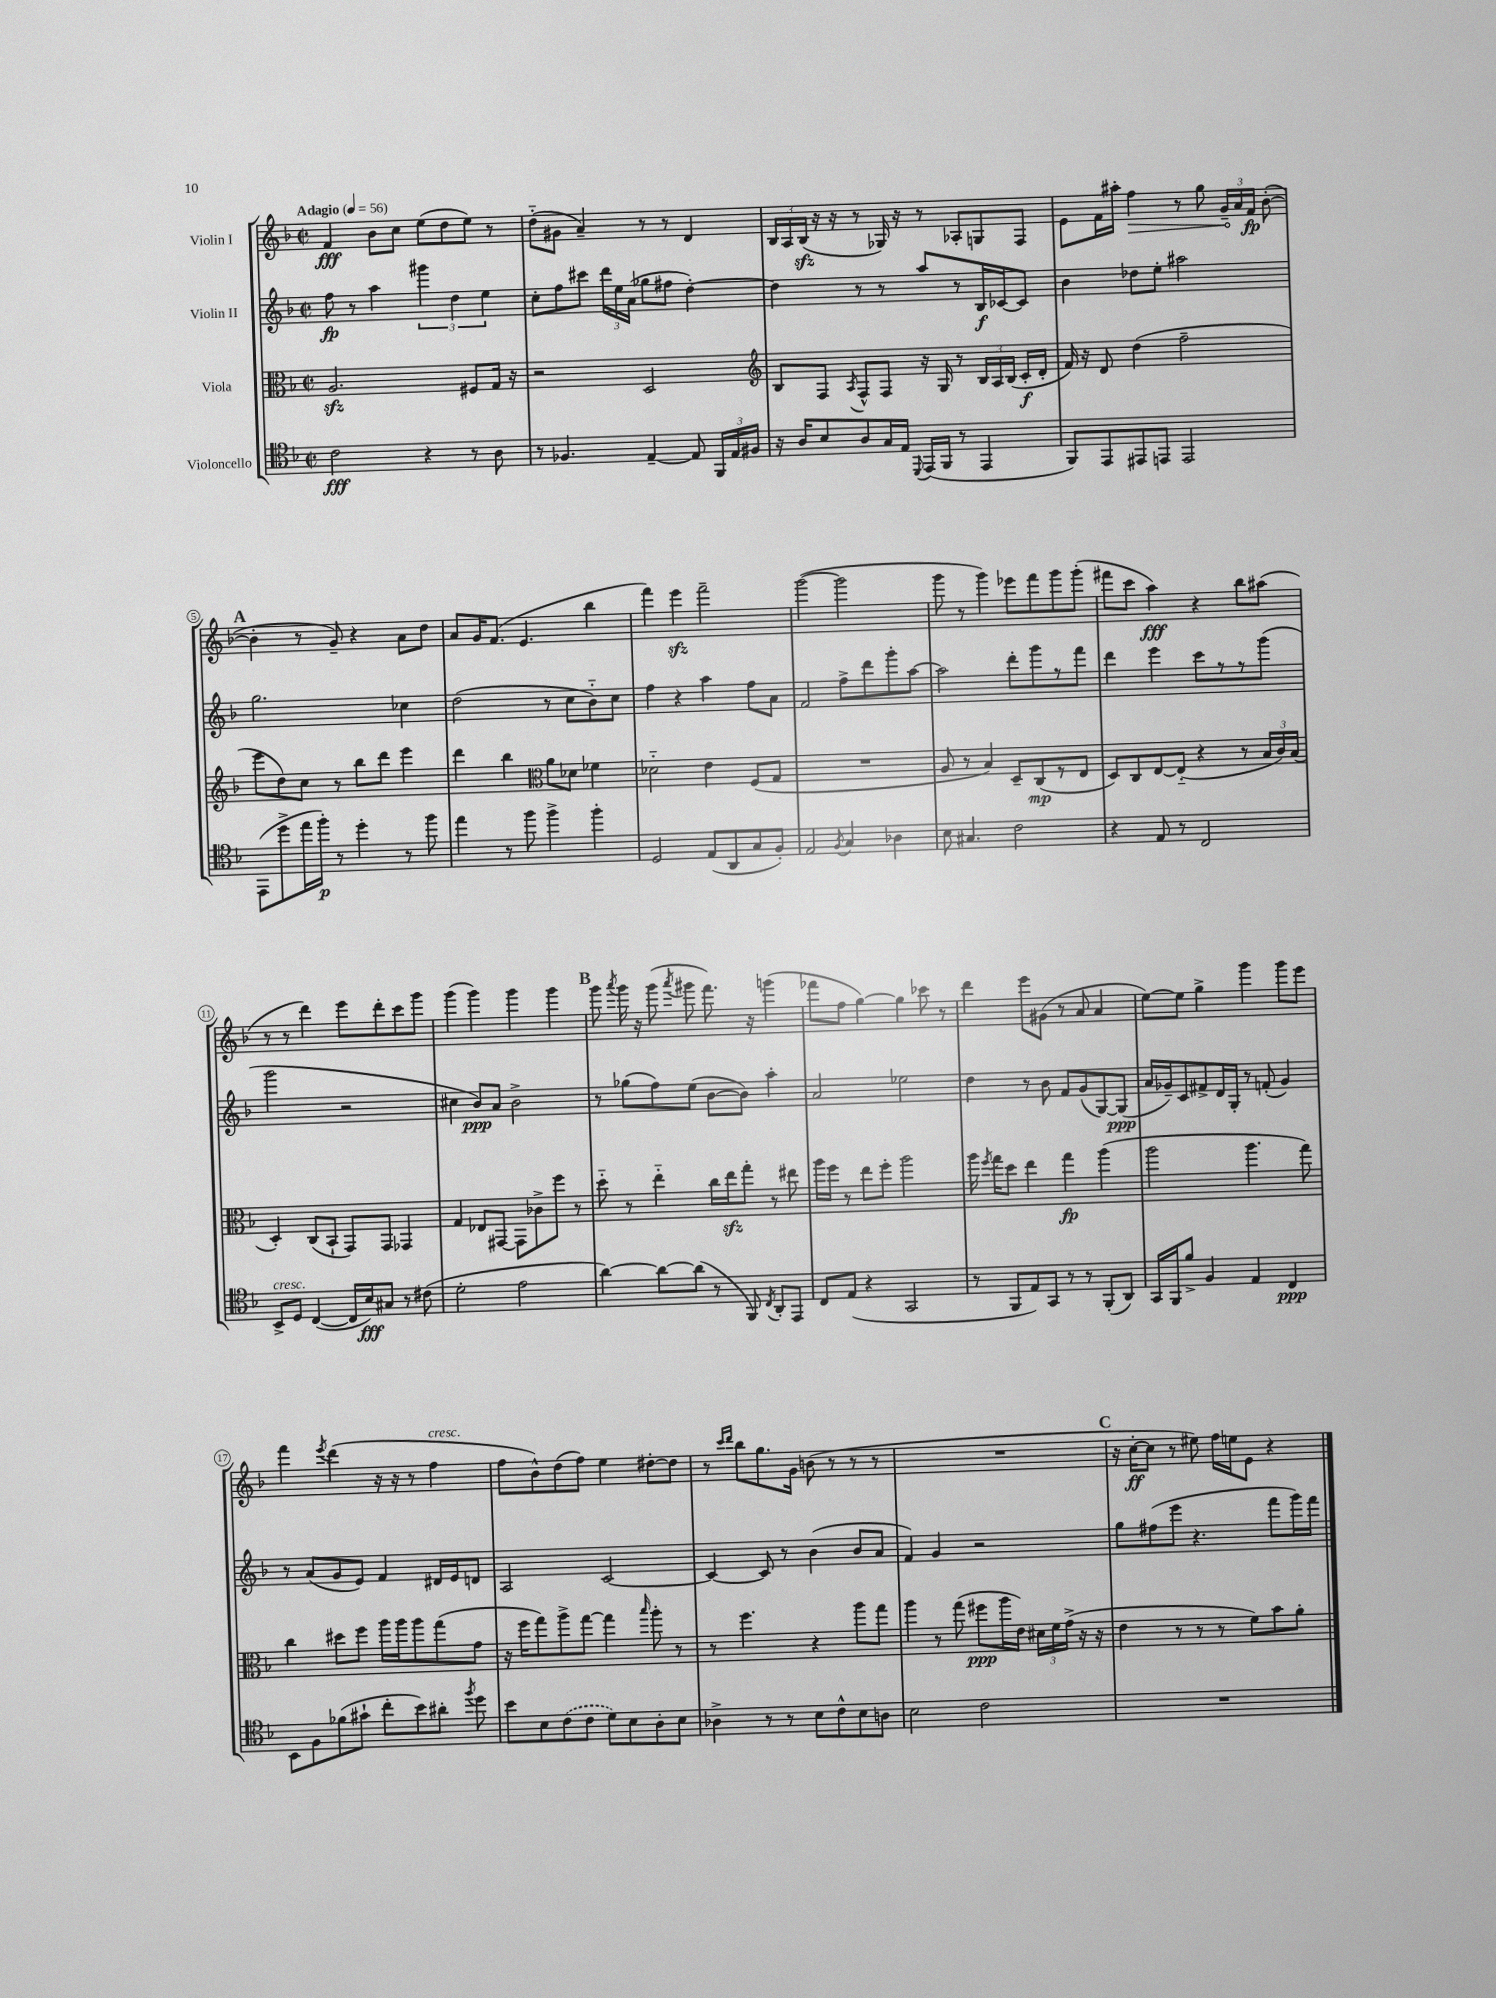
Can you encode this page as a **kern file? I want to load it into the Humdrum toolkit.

**kern	**kern	**kern	**kern
*staff4	*staff3	*staff2	*staff1
*clefC4	*clefC3	*clefG2	*clefG2
*k[b-]	*k[b-]	*k[b-]	*k[b-]
*M2/2	*M2/2	*M2/2	*M2/2
*met(c|)	*met(c|)	*met(c|)	*met(c|)
*MM56	*MM56	*MM56	*MM56
2c	2.A	8ff	4f
.	.	8r	.
.	.	4aa	8b-
.	.	.	8cc
4r	.	6ggg#	(8ee
.	.	.	8dd
.	.	6dd	.
8r	8F#	.	8ee)
.	.	6ee	.
8A	16G	.	8r
.	16r	.	.
=	=	=	=
8r	2r	8cc'	(8dd'~
4.F-	.	8ff	8g#
.	.	8ccc#	4a~)
.	.	24ddd	.
.	.	24ee	.
.	.	(24a	.
[4E~	2D	8gg-	8r
.	.	8ff#	8r
8E]	.	[4dd')	4d
24FF	.	.	.
24E	.	.	.
24F#	.	.	.
=	=	=	=
*	*clefG2	*	*
16r	8B-	4dd]	24B-
.	.	.	24A
16A	.	.	.
.	.	.	(24B-
8B-	8F	.	16r
.	.	.	16r
.	8qA	.	.
8A	8F^^	8r	8r
16G	8F	8r	16G-)
16E	.	.	16r
8qqDD	.	.	.
(16EE	16r	8aa	8r
16FF	16G	.	.
8r	8r	8r	8A-'
4EE	24B-	16B-	8G
.	24A	.	.
.	.	[16c-	.
.	(24B-	.	.
.	16c'	8c-]	8F
.	16d'	.	.
=	=	=	=
8FF)	16f)	4b-	8e
.	16r	.	.
8EE	8d	.	16f
.	.	.	16aa#'
8EE#	(4dd	8dd-	4ff
8EE	.	8ee'	.
2EE	2ff~	2aa#	8r
.	.	.	8gg
.	.	.	24g~
.	.	.	24a
.	.	.	24f
.	.	.	([8b-'
=	=	=	=
(8EE	8eee	2.gg	4b-']
8dd^	8dd)	.	.
16ee	8cc	.	8r
16ff')	.	.	.
8r	8r	.	8g~)
4dd'	8bb-	.	4r
.	8ddd	.	.
8r	4eee	4cc-	8a
8ff	.	.	8dd
=	=	=	=
4ee	4ddd	(2dd	8a
.	.	.	16g
.	.	.	(8.f
8r	4bb-	.	.
8ff	.	.	4.e
*	*clefC3	*	*
4ff^	8a	8r	.
.	8d-	8cc	.
4ff'	4f-	8b-'~)	4bb-
.	.	8cc	.
=	=	=	=
2D	2d-'~	4ff	4fff)
.	.	4r	4eee
(8E	4e	4aa	2fff~
8AA	.	.	.
8G	(8F	8ff	.
8F')	8G	8a	.
=	=	=	=
2E	1r	2f	([2ggg
8qF	.	.	.
4G	.	8ff^	2ggg]
.	.	8ddd	.
4A-	.	8ggg'	.
.	.	[8aa	.
=	=	=	=
8B-	8A	2aa]	8ggg
4.G#	8r	.	8r
.	4B-)	.	4ggg)
2c	8D~	8ddd'	8eee-
.	(8C	8ggg	8fff
.	8r	8r	8ggg
.	8E	8fff	(8ggg'
=	=	=	=
4r	8D)	4ddd	8fff#
.	8C	.	8ccc
8E	[8E	4eee	4aa)
8r	(8E'~]	.	.
2C	4r	8ccc	4r
.	.	8r	.
.	8r	8r	8bb-
.	24B-	(8ggg	(8aa#
.	24c)	.	.
.	(24B-	.	.
=	=	=	=
8BB-^	4D')	2ggg	8r
8D	.	.	8r
([4C	(8C	.	4ddd)
.	8BB-`	.	.
16C]	8GG)	2r	8eee
16B-)	.	.	.
8G#	8GG	.	8ddd'
8r	4GG-	.	8ccc
(8c#	.	.	8ggg
=	=	=	=
2d'	4G	4cc#	(4ggg
.	8E-	8b-)	4ggg)
.	[8GG#	8a	.
2e	8GG#]	2b-^	4ggg
.	8c-^	.	.
.	8ff	.	4ggg
.	8r	.	.
=	=	=	=
[4a)	8dd'~	8r	8ggg
.	.	.	8qaaa
.	8r	(8gg-	16ggg
.	.	.	16r
8a_	4ee'~	8ff)	(8ggg
.	.	.	8qaaa
(8a]	.	(8ee	8ggg#
8r	16cc	[8b-	8.fff)
.	16ee	.	.
8FF)	8gg'	8b-])	.
.	.	.	16r
8qC	.	.	.
8AA'	8r	4aa'	(4ggg
8EE	8ee#	.	.
=	=	=	=
8C	16aa	2a	8fff-
.	16ff	.	.
(8E	8r	.	8ff
4r	8ee	.	[4gg)
.	8ff'	.	.
2GG	2aa	2ee-	4gg]
.	.	.	8ccc-
.	.	.	8r
=	=	=	=
8r	16aa	4dd	4ddd
.	8qff	.	.
.	16gg	.	.
8FF	8dd	.	.
8E)	4ee	8r	8eee
8GG	.	8b-	(8g#
8r	4gg	8f	8r
8r	.	(8g	8a
(8FF'	(4aa	[8G)	4a
8AA)	.	(8G]	.
=	=	=	=
16GG	2aa	16a	[8ee)
16FF	.	16g-~)	.
8f^	.	8c	8ee]
4F	.	8f#^	4gg^
.	.	16d	.
.	.	16G'	.
4E	4.aa	8r	4ggg
.	.	(8f'	.
4C	.	4g-)	8ggg
.	8gg)	.	8eee
=	=	=	=
8BB-	4cc	8r	4fff
8F	.	(8a	.
.	.	.	8qeee
(8f-	8dd#	8g	(4ddd
8g#`	8ff	8e)	.
8cc'	16aa	4f	16r
.	16aa	.	16r
8b-)	8aa	.	8r
8a#'	(8gg	16d#	4ff
.	.	16e	.
8qff	.	.	.
8dd	8g	8d	.
=	=	=	=
8b-	16r	2A	8ff
.	16ff	.	.
8B-	8gg)	.	8b-^^)
(8c	8aa^	.	(8dd
8c	[8gg	.	8ff)
8d)	4gg]	[2c	4ee
8B-	.	.	.
.	16qqbb-	.	.
8A'	8aa'	.	[8dd#'
8B-	8r	.	8dd#]
=	=	=	=
4A-^	8r	4c_	8r
.	.	.	16qqccc
.	.	.	16qqddd
.	4.ff	.	8bb-
8r	.	8c]	8.gg
8r	.	8r	.
.	.	.	16g
8B-	4r	(4b-	(8b
8c^^	.	.	8r
8B-	8aa	8b-	8r
8A	8gg	8a	8r
=	=	=	=
2B-	4aa	4f)	1r
.	8r	4g	.
.	(8gg	.	.
2c	8ff#	2r	.
.	16aa	.	.
.	16e)	.	.
.	24d#	.	.
.	24f	.	.
.	(24g^	.	.
.	16r	.	.
.	16r	.	.
=	=	=	=
1r	4e	8gg	16r
.	.	.	[16cc'
.	.	(8ff#	8cc]
.	8r	8eee	8r
.	8r	4.r	8ee#)
.	8r	.	16ff
.	.	.	16ee
.	8f)	.	8e
.	8b-	8fff	4r
.	8a'	16ggg)	.
.	.	16fff	.
==	==	==	==
*-	*-	*-	*-
